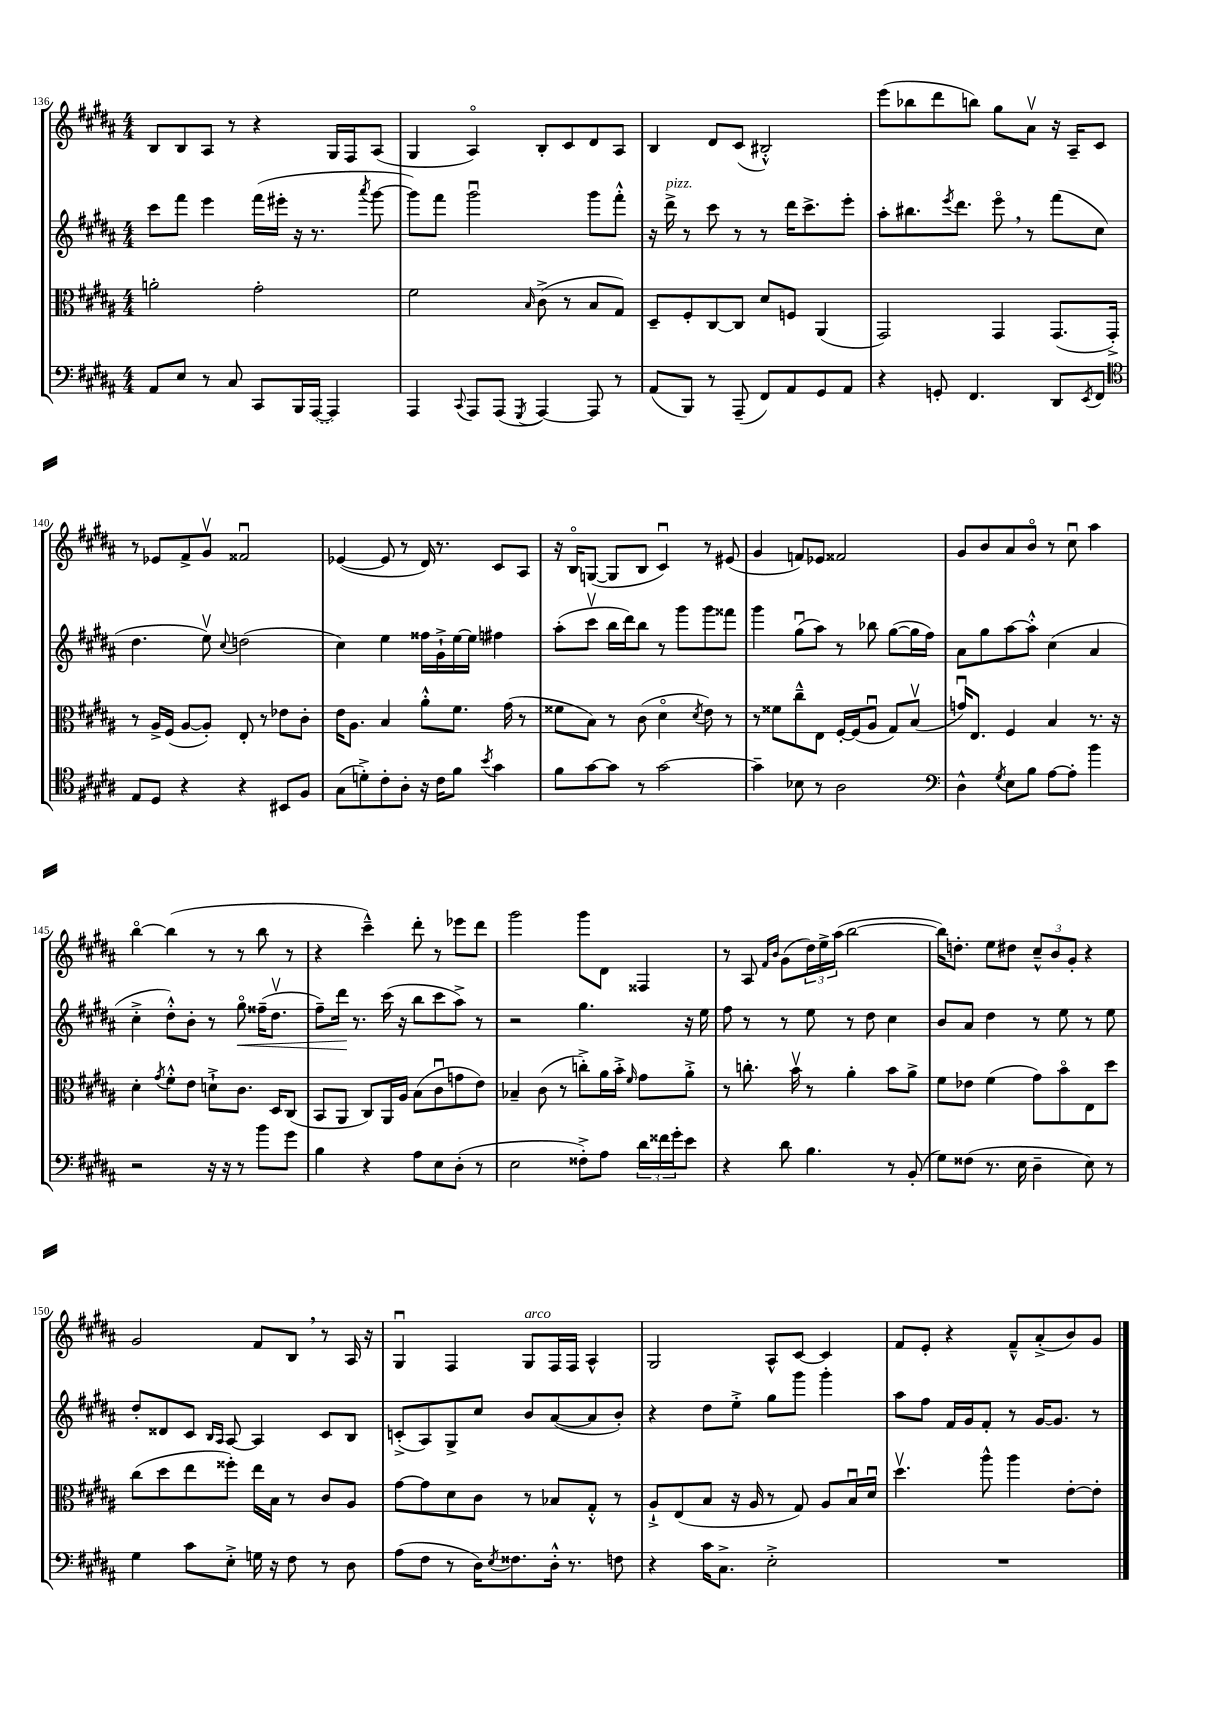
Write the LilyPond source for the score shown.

<<
\new StaffGroup <<
\new Staff = "s0" {
    \clef treble \key b \major \numericTimeSignature \time 4/4
    b8 b8 ais8 r8 r4 gis16 fis16 ais8( |
    gis4 ais4\flageolet) b8-. cis'8 dis'8 ais8 |
    b4 dis'8 cis'8( bis2-.-^) |
    e'''8( bes''8 dis'''8 b''8) gis''8 ais'8\upbow r16 ais16-- cis'8 |
    r8 ees'8 fis'8-> gis'8\upbow fisis'2\downbow |
    ees'4~( ees'8 r8 dis'16) r8. cis'8 ais8 |
    r16 b16\flageolet g8~( g8 b8 cis'4\downbow) r8 eis'8( |
    gis'4 f'8) ees'8 fisis'2 |
    gis'8 b'8 ais'8 b'8\flageolet r8 cis''8\downbow ais''4 |
    b''4~\flageolet b''4( r8 r8 b''8 r8 |
    r4 cis'''4---^) dis'''8-. r8 ees'''8 dis'''8 |
    gis'''2 gis'''8 dis'8 fisis4 |
    r8 ais8 \grace { fis'16 b'16 } gis'8( \tuplet 3/2 { dis''16) e''16-> ais''16( } b''2~ |
    b''16) d''8.-. e''8 dis''8 \tuplet 3/2 { cis''8---^ b'8 gis'8-. } r4 |
    gis'2 fis'8 b8 \breathe r8 ais16 r16 |
    gis4\downbow fis4 gis8^\markup { \italic "arco" } fis16 fis16 ais4-^ |
    gis2 ais8-^ cis'8~ cis'4 |
    fis'8 e'8-. r4 fis'8---^ ais'8-.->( b'8) gis'8 \bar "|." |
}
\new Staff = "s1" {
    \clef treble \key b \major \numericTimeSignature \time 4/4
    cis'''8 fis'''8 e'''4 fis'''16( eis'''16-. r16 r8. \acciaccatura { ais'''8 } gis'''8~ |
    gis'''8) fis'''8 gis'''2\downbow gis'''8 fis'''8-.-^ |
    r16 dis'''16->^\markup { \italic "pizz." } r8 cis'''8 r8 r8 dis'''16 cis'''8.-> e'''8-. |
    ais''8-. bis''8. \acciaccatura { e'''8 } dis'''8. e'''8\flageolet \breathe r8 fis'''8( cis''8 |
    dis''4. e''8\upbow) \appoggiatura { cis''8 } d''2( |
    cis''4) e''4 fisis''16 gis'16-!-> e''16~ e''16 fis''4 |
    ais''8-.( cis'''8\upbow b''16 dis'''16) b''8 r8 gis'''8 gis'''8 fisis'''8 |
    gis'''4 gis''8\downbow( ais''8) r8 bes''8 gis''8~( gis''16 fis''16) |
    ais'8 gis''8 ais''8~ ais''8-.-^ cis''4( ais'4 |
    cis''4-.-> dis''8-.-^) b'8-. r8 gis''8\flageolet\< fisis''16--( dis''8.\upbow |
    fis''8--) dis'''16\! r8. cis'''16( r16 b''8 cis'''8 ais''8->) r8 |
    r2 gis''4. r16 e''16 |
    fis''8 r8 r8 e''8 r8 dis''8 cis''4 |
    b'8 ais'8 dis''4 r8 e''8 r8 e''8 |
    dis''8-. disis'8 cis'8 \grace { b16 ais16 } ais8~ ais4 cis'8 b8 |
    c'8-.->( ais8) gis8-> cis''8 b'8 ais'8~( ais'8 b'8-.) |
    r4 dis''8 e''8-.-> gis''8 gis'''8 gis'''4-. |
    ais''8 fis''8 fis'16 gis'16 fis'8-. r8 gis'16~ gis'8. r8 \bar "|." |
}
\new Staff = "s2" {
    \clef alto \key b \major \numericTimeSignature \time 4/4
    a'2-. gis'2-. |
    fis'2 \grace { b16 } cis'8->( r8 b8 gis8) |
    dis8-- fis8-. cis8~ cis8 dis'8 f8 ais,4( |
    gis,2) gis,4 gis,8.( gis,16-.->) |
    r8 ais16-> fis16( ais8~ ais8-.) e8-. r8 ees'8 cis'8-. |
    e'16 ais8. b4 ais'8-.-^ fis'8. gis'16( r8 |
    fisis'8 b8) r8 cis'8( dis'4\flageolet \acciaccatura { dis'8 } e'8) r8 |
    r8 fisis'8 cis''8---^ e8 fis16~-. fis16( ais8\downbow gis8) b8\upbow( |
    g'16\downbow) e8. fis4 b4 r8. r16 |
    dis'4-. \acciaccatura { gis'8 } fis'8-.-^ e'8 d'8-!-> cis'8. dis16 cis8( |
    b,8 ais,8 cis8) ais,16 ais16 b8( cis'8\downbow g'8 e'8) |
    bes4-- cis'8( r8 c''8-.->) ais'16 b'16-.-> \grace { fis'16 } gis'8 ais'8-.-> |
    r8 c''8.-. b'16\upbow r8 ais'4-. b'8 ais'8-> |
    fis'8 ees'8 fis'4( gis'8) b'8\flageolet e8 dis''8 |
    cis''8( dis''8 e''8 fisis''8-.) e''16 b16 r8 cis'8 ais8 |
    gis'8~ gis'8 dis'8 cis'8 r8 bes8 gis8-.-^ r8 |
    ais8-!-> e8( b8 r16 ais16 r8 gis8) ais8 b16\downbow dis'16\downbow |
    dis''4.\upbow ais''8-^ ais''4 e'8~-. e'8-. \bar "|." |
}
\new Staff = "s3" {
    \clef bass \key b \major \numericTimeSignature \time 4/4
    ais,8 e8 r8 cis8 cis,8 b,,16 \once \slurDashed ais,,16~( ais,,4) |
    ais,,4 \appoggiatura { cis,8 } ais,,8 ais,,8( \acciaccatura { gis,,8 } ais,,4~) ais,,8 r8 |
    ais,8( b,,8) r8 ais,,8--( fis,8) ais,8 gis,8 ais,8 |
    r4 g,8-. fis,4. dis,8 \acciaccatura { e,8 } fis,8 |
    \clef tenor e8 dis8 r4 r4 bis,8 fis8 |
    gis8( d'8-.->) cis'8-. ais8-. r16 cis'16 fis'8 \acciaccatura { b'8 } gis'4 |
    fis'8 gis'8~ gis'8 r8 gis'2~ |
    gis'4-- bes8 r8 ais2 |
    \clef bass dis4-^ \acciaccatura { gis8 } e8 b8 ais8~ ais8-. b'4 |
    r2 r16 r16 r8 b'8 gis'8 |
    b4 r4 ais8 e8 dis8-.( r8 |
    e2 fisis8-.->) ais8 \tuplet 3/2 { dis'16 fisis'16 gis'16-. } e'8 |
    r4 dis'8 b4. r8 b,8-.( |
    gis8) fisis8( r8. e16 dis4-- e8) r8 |
    gis4 cis'8 e8-.-> g16 r16 fis8 r8 dis8 |
    ais8( fis8 r8 dis16) \acciaccatura { e8 } fisis8. dis16-.-^ r8. f8 |
    r4 cis'16 cis8.-> e2-.-> |
    R1 \bar "|." |
}
>>
>>
\layout { \context { \Score currentBarNumber = #136 } }
